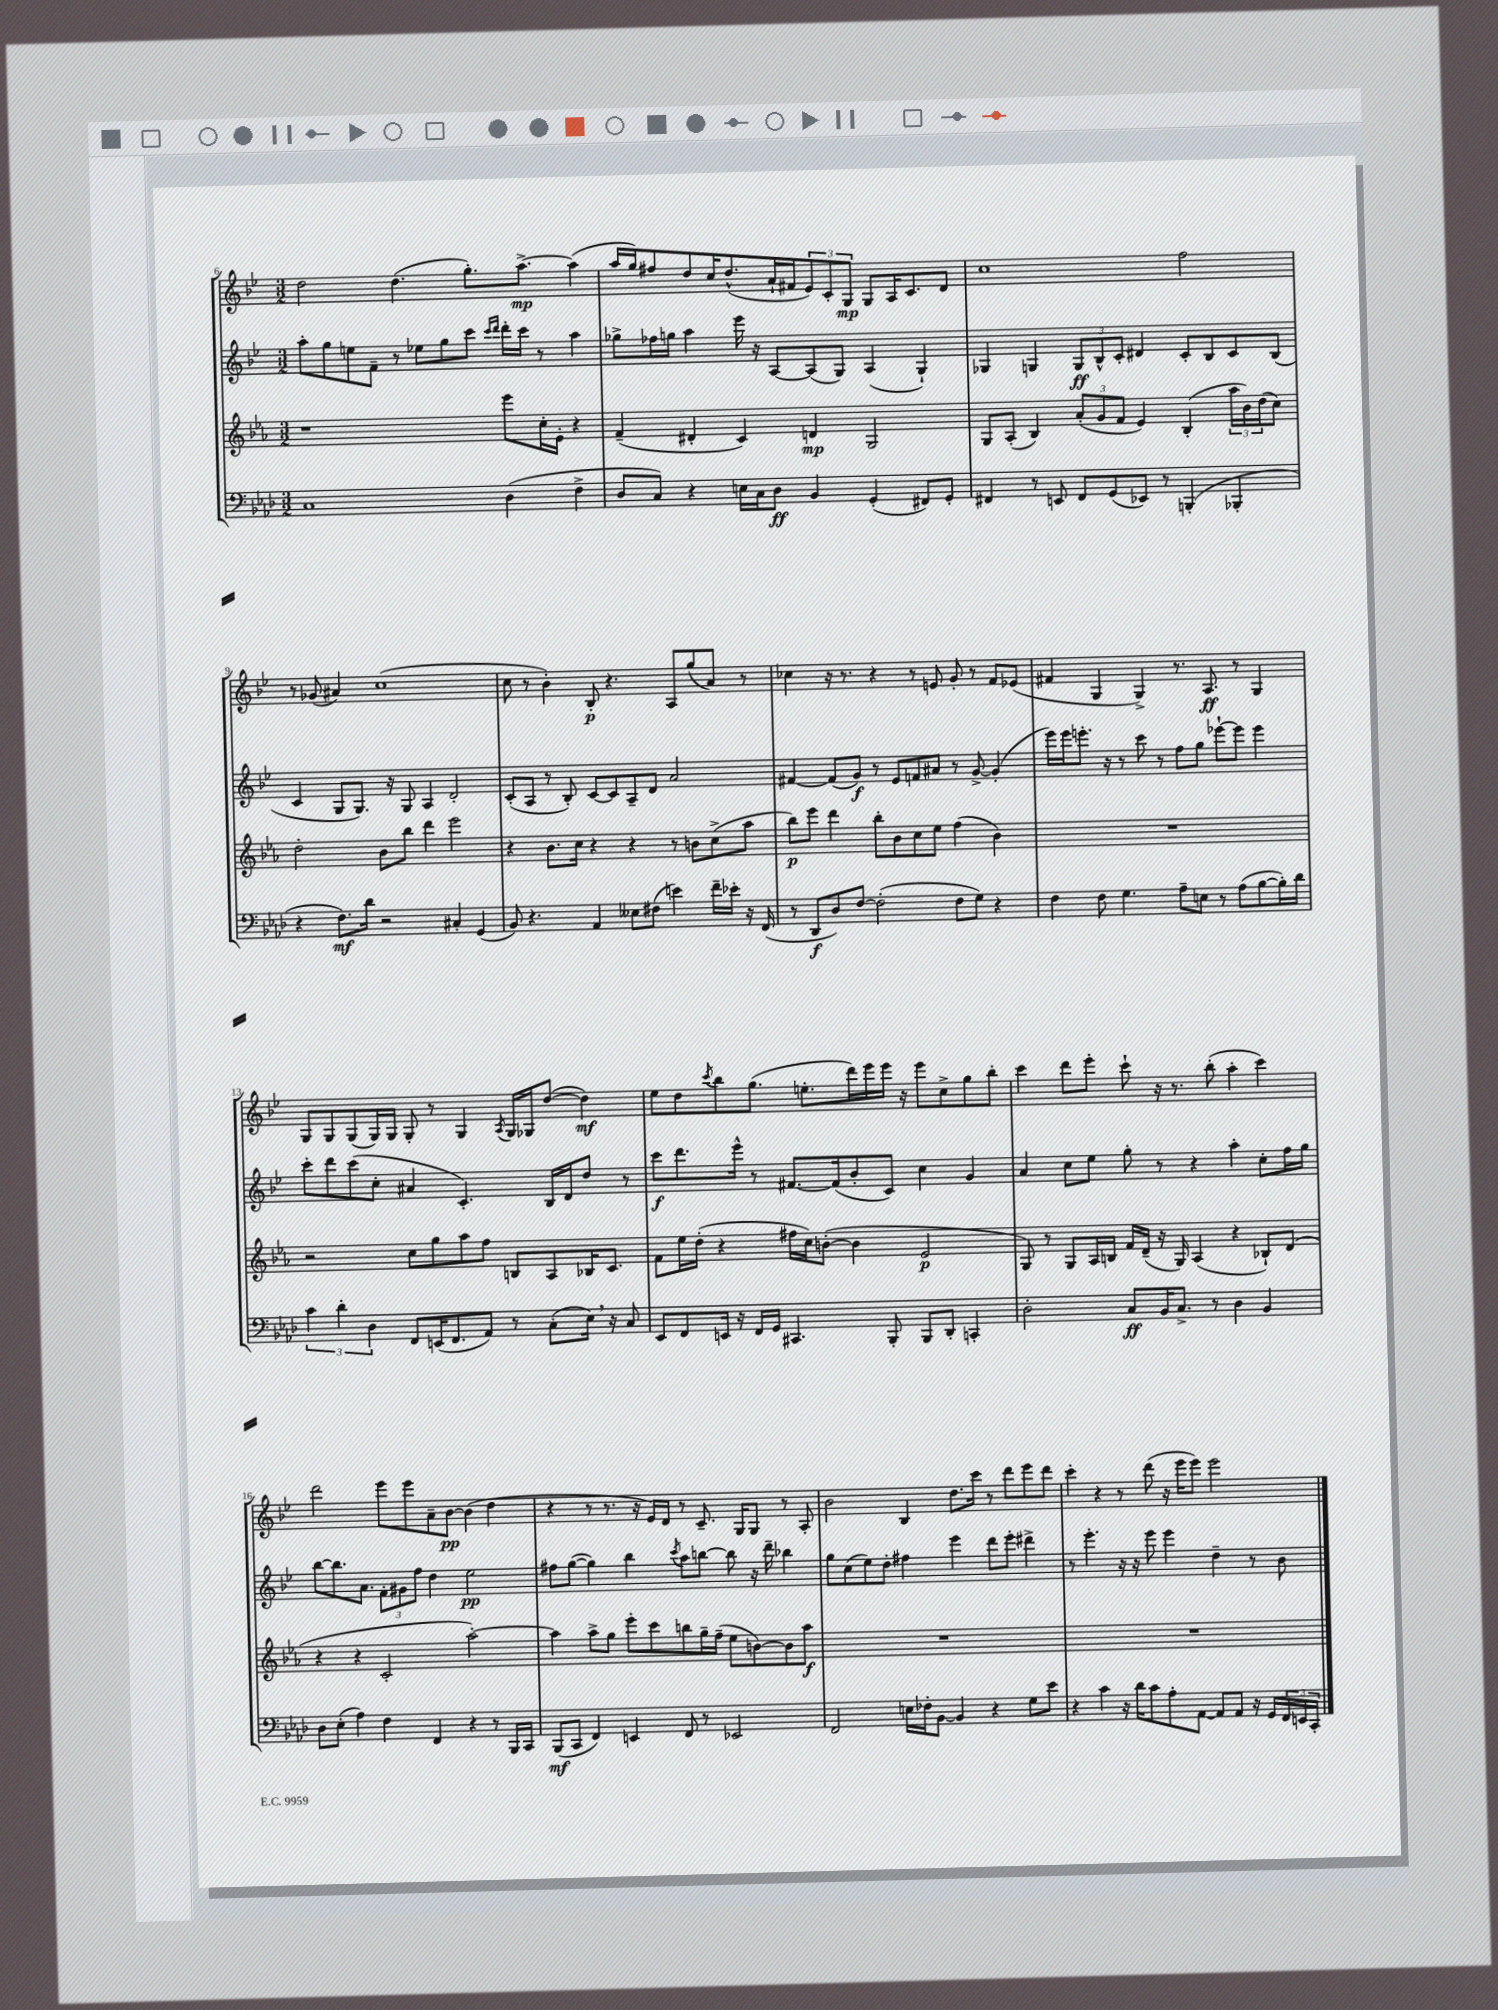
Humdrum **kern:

**kern	**kern	**kern	**kern
*staff4	*staff3	*staff2	*staff1
*clefF4	*clefG2	*clefG2	*clefG2
*k[b-e-a-d-]	*k[b-e-a-]	*k[b-e-]	*k[b-e-]
*M3/2	*M3/2	*M3/2	*M3/2
1C	1r	8aa'	2dd
.	.	8gg	.
.	.	8ee	.
.	.	8f~	.
.	.	8r	(4.dd
.	.	8ee-	.
.	.	8gg	.
.	.	8ccc	8.gg')
.	.	16qqccc	.
.	.	16qqddd	.
(4D-	8eee-	16ddd'	.
.	.	16ccc	[8.aa^
.	16cc'	8r	.
.	16e-'	.	.
4F^	4r	4aa	(4aa]
=	=	=	=
8D-	(4f~	8gg-^	16aa
.	.	.	16gg)
8C)	.	16ff-	8ff#
.	.	16gg	.
4r	4d#'	4aa	8dd
.	.	.	16cc
.	.	.	(8.dd^^
16E	4c)	16eee-	.
16C	.	16r	.
8D-	.	[8A	16a`
.	.	.	16f#
4BB-	4d	(8A]	12e-)
.	.	.	12c'
.	.	8G)	.
.	.	.	12G
(4GG'	2G	(4A	8G
.	.	.	16A
.	.	.	8.c
8FF#)	.	4G`)	.
8GG'	.	.	8d
=	=	=	=
4FF#	8G	4G-	1cc
.	(8A-'	.	.
8r	4B-)	4G	.
8EE	.	.	.
8FF#	(12a-'	12G	.
.	12g	12B-^^	.
(8GG	.	.	.
.	12f	12c'	.
8EE-)	4e-)	4d#	.
8r	.	.	.
(4BBB'	(4B-'	8c'	2ff
.	.	8B-	.
4BBB-'	24aa-	8c	.
.	24b-)	.	.
.	(24dd	.	.
.	8cc)	(8B-	.
=	=	=	=
4r	2dd'	4c	8r
.	.	.	(8g-
8.F)	.	8G	4a#)
.	.	8.G)	.
16d-	.	.	.
2r	8b-	.	(1cc
.	.	16r	.
.	8bb-	8G	.
.	4ddd	4A	.
4C#'	2eee-	2d'	.
(4GG	.	.	.
=	=	=	=
8BB-)	4r	(8c'	8cc
4.r	.	8A	8r
.	8.b-	8r	4b-')
.	.	8B-')	.
.	16cc	.	.
4AA-	4r	[8c	8B-'
.	.	8c]	4.r
8E--	4r	8A~	.
(8F#	.	8d	.
4e)	8r	2a	8A
.	8b	.	(8gg
16f~	(8cc^	.	8a)
16e-'	.	.	.
16r	8aa-	.	8r
(16FF	.	.	.
=	=	=	=
8r	8bb-)	[4f#	4cc-
8DD-	8eee-	.	.
8D-)	4ddd	(8f#]	16r
.	.	.	8.r
[8F	.	8g)	.
(2F']	8bb-'	8r	4r
.	8b-	8e-	.
.	8cc	8f	8r
.	8ee-	8a#	8e
8F	(4ff	8r	8g'
8G)	.	[8g^	8r
4r	4b-)	(4g']	8f
.	.	.	(8e-
=	=	=	=
4F	1.r	16eee-)	4f#
.	.	16eee-	.
.	.	8.eee'	.
8F	.	.	4G
.	.	16r	.
4.G	.	8r	.
.	.	8ccc	4G^)
.	.	8r	.
8A-~	.	8ff	8.r
8E	.	8gg	.
.	.	.	8.A
8r	.	[8eee-`	.
(8A-	.	8eee-]	8r
[8B-	.	4eee-	4G
16B-'])	.	.	.
16d-	.	.	.
=	=	=	=
6c	2r	8ccc'	8G
.	.	8ddd	8G
6d-'	.	.	.
.	.	(8ccc	(8G
6D-	.	.	.
.	.	8cc'	16G)
.	.	.	16G
8FF	8cc	4a#	8G'
(16EE	8gg	.	8r
8.FF	.	.	.
.	8aa-	4.c')	4G
8AA-)	8ff	.	.
.	.	.	8qA
8r	8B	.	16G
.	.	.	16G-
(8C'	8A-	16B-	([8dd
.	.	16d	.
16E-)	16B-	8dd	4dd])
16r	8.c	.	.
8C	.	8r	.
=	=	=	=
8EE-	8f	8ccc	8ee-
8FF	16ee-	8.ddd	8dd
.	(16dd'	.	.
.	.	.	8qccc
16EE	4r	.	8bb-
16r	.	16eee-^^	.
16FF	.	8r	(8.gg
16GG	.	.	.
4.CC#	16ff#	[8.f#	.
.	16cc)	.	8.ee'
.	([8b'	.	.
.	.	(16f#]	.
.	4b]	8b-'	16ddd)
.	.	.	16eee-
8BBB-'	.	8c)	16eee-
.	.	.	16r
8BBB-	2e-	4cc	8eee-
8DD-'	.	.	8cc^
4CC'	.	4g	8gg
.	.	.	8bb-'
=	=	=	=
2D-'	8G)	4a	4ccc
.	8r	.	.
.	8G	8cc	8ddd
.	16A-	8ee-	8eee-'
.	16B	.	.
8C	16f	8gg'	8ccc`
.	(16d~	.	.
16BB-	16r	8r	16r
8.C^	16G)	.	8.r
.	(4A-	4r	.
8r	.	.	(8bb-'
4D-	4r	4aa'	4aa'
4BB-	8B-`)	8cc'	4ccc)
.	(8d	16ff	.
.	.	16gg	.
=	=	=	=
8D-	4r	[8bb-	2ddd
(8E-'	.	8.bb-]	.
4A-)	4r	.	.
.	.	8.a	.
4F	2c'	12f'	8eee-
.	.	12g#	.
.	.	.	8eee-
.	.	12ff	.
4FF	.	4dd	8a~
.	.	.	[8b-
4r	[2aa-')	2ee-	(4b-]
8r	.	.	4dd
16BBB-	.	.	.
16CC	.	.	.
=	=	=	=
(8BBB-	4aa-]	8ff#	4r
8CC	.	([8gg	.
4FF)	8aa-^	4gg])	8r
.	8gg	.	8.r
4EE	8eee-'	4bb-	.
.	.	.	16r
.	8ccc	.	16e-)
.	.	.	16d
.	.	8qccc	.
8FF	8bb	8aa	8r
8r	16gg~	[8bb	8.c~
.	(16ff~	.	.
2EE-	8ee-	8bb]	.
.	.	.	16G
.	[8b)	16r	8G
.	.	16ddd~	.
.	8b]	4bb-	8r
.	8aa-	.	8A'
=	=	=	=
2FF	1.r	8gg	2b-
.	.	(8cc	.
.	.	8ee-)	.
.	.	8dd'	.
16E	.	4ff#	4B-
16F-'	.	.	.
[8BB-	.	.	.
4BB-]	.	4eee-	8.dd
.	.	.	16ccc
4r	.	8ddd	8r
.	.	8eee-'	8ddd
8G	.	4ddd#^	8eee-
8e-	.	.	8ddd
=	=	=	=
4r	1.r	8r	4ccc'
.	.	4.eee-'	.
4c	.	.	4r
16r	.	16r	8r
16d-	.	16r	.
8c	.	8eee-	(8ddd
8A-'	.	4eee-	16r
.	.	.	16eee-
[8AA-	.	.	8eee-)
8AA-]	.	4dd~	2eee-
8AA-	.	.	.
16r	.	8r	.
16GG	.	.	.
24FF	.	8b-	.
24EE	.	.	.
24CC'	.	.	.
==	==	==	==
*-	*-	*-	*-
